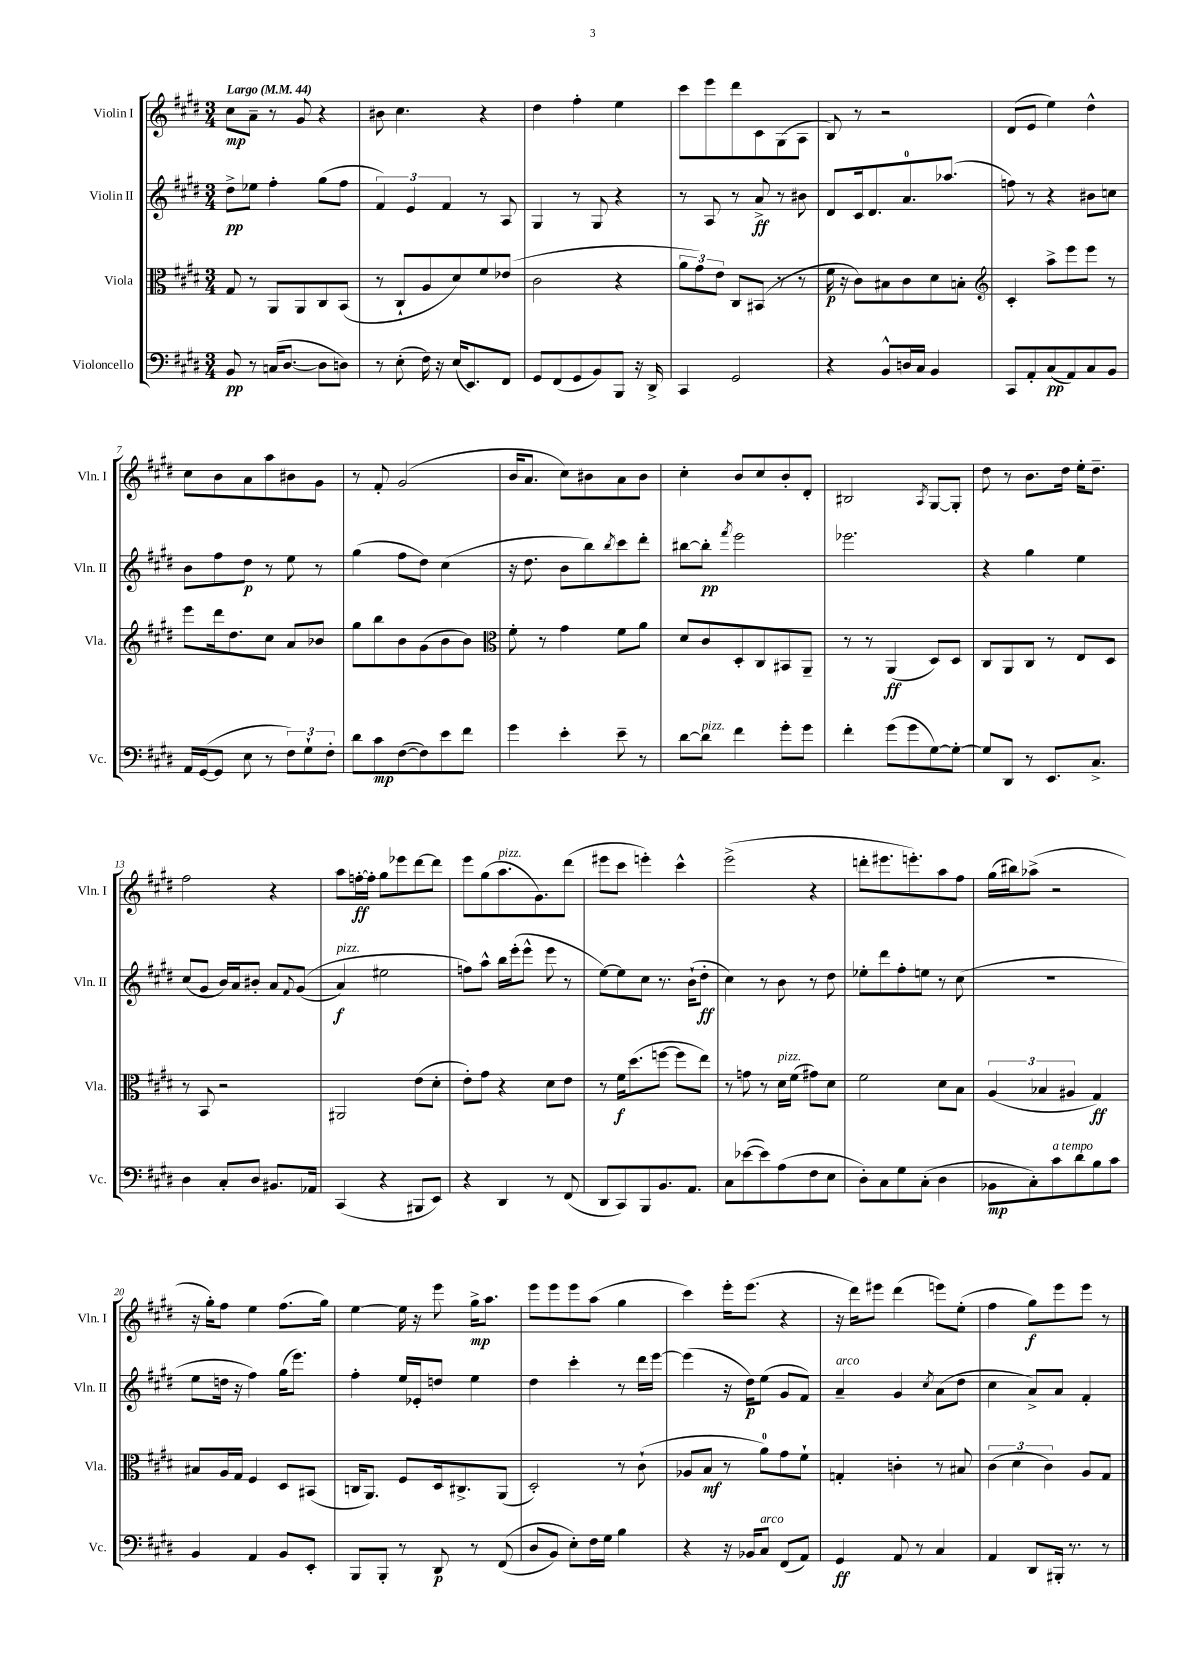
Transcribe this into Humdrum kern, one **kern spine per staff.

**kern	**kern	**kern	**kern
*staff4	*staff3	*staff2	*staff1
*clefF4	*clefC3	*clefG2	*clefG2
*k[f#c#g#d#]	*k[f#c#g#d#]	*k[f#c#g#d#]	*k[f#c#g#d#]
*M3/4	*M3/4	*M3/4	*M3/4
*MM44	*MM44	*MM44	*MM44
8BB/	8G#/	8dd#^\L	8cc#\L
8r	8r	8ee-\J	8a~\J
(16C/LK	8AA/L	4ff#'\	8r
[8.D#/J	.	.	.
.	8AA/	.	8g#/
8D#\]L	8C#/	(8gg#\L	4r
8D\J)	(8BB/J	8ff#\J	.
=	=	=	=
8r	8r	6f#/)	8b#\
(8E'\	8C#`/L	.	4.cc#\
.	.	6e/	.
16F#\)	8A/	.	.
16r	.	.	.
.	.	6f#/	.
(16E/LK	8d#/)	.	.
8.EE/)	.	.	.
.	8f#/	8r	4r
8FF#/J	(8e-/J	8A/	.
=	=	=	=
8GG#/L	2c#\	4G#/	4dd#\
(8FF#/	.	.	.
8GG#/	.	8r	4ff#'\
8BB/)	.	8G#/	.
8BBB/J	4r	4r	4ee\
16r	.	.	.
16DD#^/	.	.	.
=	=	=	=
4CC#/	12a\L	8r	8ccc#\L
.	12g#\)	.	.
.	.	8A/	8eee\
.	12e\J	.	.
2GG#/	8C#/L	8r	8ddd#\
.	(8BB#/J	8a^/	8c#\
.	8r	8r	(8G#\
.	8r	8b#\	8A\J
=	=	=	=
4r	16f#\	8d#/L	8B/)
.	16r	.	.
.	8c#\L)	16c#/k	8r
.	.	8.d#/	.
8BB^^/L	8B#\	.	2r
16D/L	8c#\	8.a/	.
16C#/JJ	.	.	.
4BB/	8d#\	.	.
.	.	(8.aa-/J	.
.	8B'\J	.	.
=	=	=	=
*	*clefG2	*	*
8CC#/L	4c#'/	8ff\)	(8d#/L
8AA'/	.	8r	8e/J
(8C#/	8aa^\L	4r	4ee\)
8AA/)	8eee\	.	.
8C#/	8eee\J	8b#\L	4dd#^^\
8BB/J	8r	8cc\J	.
=	=	=	=
16AA/LL	8eee\L	8b\L	8cc#\L
([16GG#/J	.	.	.
8GG#/]J	16ddd#\k	8ff#\	8b\
.	8.dd#\	.	.
8E\	.	8dd#\J	8a\
8r	8cc#\J	8r	8aa\
12F#\L)	8a/L	8ee\	8b#\
12G#`\	.	.	.
.	8b-/J	8r	8g#\J
12F#'\J	.	.	.
=	=	=	=
8d#\L	8gg#\L	(4gg#\	8r
8c#\	8bb\	.	8f#'/
([8F#\	8b\	8ff#\L	(2g#/
8F#\])	(8g#\	8dd#\J)	.
8e\	8b\	(4cc#\	.
8f#\J	8b\J)	.	.
=	=	=	=
*	*clefC3	*	*
4g#\	8f#'\	16r	16b/LK
.	.	8.dd#\	8.a/J
.	8r	.	.
4e'\	4g#\	8b\L	8cc#\L)
.	.	8bb\)	8b#\
.	.	8qbb/	.
8e~\	8f#\L	8ccc#\	8a\
8r	8a\J	8ddd#'\J	8b#\J
=	=	=	=
[8d#\L	8d#/L	[8bb#\L	4cc#'\
8d#\]J	8c#/	8bb#'\]J	.
.	.	8qfff#/	.
4f#\	8D#'/	2eee\	8b/L
.	8C#/	.	8cc#/
8g#'\L	8BB#/	.	8b'/
8g#\J	8AA~/J	.	8d#'/J
=	=	=	=
4f#'\	8r	2.eee-\	2B#/
.	8r	.	.
(8g#\L	(4AA/	.	.
8g#\	.	.	.
.	.	.	8qA/
[8G#\)	8D#/L)	.	[8G#/L
8G#'\_J	8D#/J	.	8G#'/]J
=	=	=	=
8G#/]L	8C#/L	4r	8dd#\
8DD#/J	8AA/	.	8r
8r	8C#/J	4gg#\	8.b\L
8.EE/L	8r	.	.
.	.	.	16dd#\Jk
.	8E/L	4ee\	16ee'\LK
8.C#^/J	.	.	8.dd#~\J
.	8D#/J	.	.
=	=	=	=
4D#\	8r	(8cc#/L	2ff#\
.	8BB/	8g#/J	.
8C#'/L	2r	16b/LL)	.
.	.	16a/J	.
8D#/J	.	8b#'/J	.
8.BB#/L	.	8a/L	4r
.	.	8qqf#/	.
.	.	&((8g#/J	.
16AA-/Jk	.	.	.
=	=	=	=
(4CC#/	2AA#/	4a/)	8aa\L
.	.	.	[16ff'\L
.	.	.	16ff'\]JJ
4r	.	2ee#\	8gg#\L
.	.	.	8eee-\
8BBB#/L	(8e\L	.	[8ddd#\
8EE/J)	8d#'\J	.	8ddd#\]J
=	=	=	=
4r	8e'\L)	8ff\L&)	8eee\L
.	8g#\J	8aa^^\J	(8gg#\
4DD#/	4r	16bb\LL	8.aa\
.	.	(16eee'\J	.
.	.	8eee^^\J	.
.	.	.	8.g#\)
8r	8d#\L	8eee\	.
(8FF#/	8e\J	8r	(8ddd#\J
=	=	=	=
8DD#/L	8r	[8ee\L)	8eee#\L
8CC#/)	16f#\LK	8ee\]	8ccc#\J
.	(8.dd#\	.	.
8BBB/	.	8cc#\J	4eee'\)
8.BB/	[8ff\J	8.r	.
.	8ff\]L	.	4ccc#^^\
8.AA/J	.	(16b`\LK	.
.	8ee\J)	8dd#'\J	.
=	=	=	=
8C#\L	8r	4cc#\)	(2eee^\
([8e-\	8g\	.	.
8e-\])	8r	8r	.
(8A\	16d#\LL	8b\	.
.	(16f#\JJ	.	.
8F#\	8g#\L)	8r	4r
8E\J	8d#\J	8dd#\	.
=	=	=	=
8D#'\L)	2f#\	8ee-'\L	8ddd'\L
8C#\	.	8ddd#\	8.eee#\
8G#\	.	8ff#'\	.
.	.	.	8.eee'\)
(8C#'\J	.	8ee\J	.
4D#\	8d#\L	8r	8aa\
.	8B\J	(8cc#\	8ff#\J
=	=	=	=
8BB-\L	(6A/	2.r	(16gg#\LL
.	.	.	16bb#\J)
8C#'\)	.	.	(8aa-^\J
.	6B-/	.	.
8c#\	.	.	2r
.	6A#/	.	.
8d#\	.	.	.
8B\	4G#/)	.	.
8c#\J	.	.	.
=	=	=	=
4BB/	8B#/L	8ee\L	16r
.	.	.	16gg#'\LK)
.	16A/L	16dd\Jk	8ff#\J
.	16G#/JJ	16r	.
4AA/	4F#/	4ff#\)	4ee\
8BB/L	8D#/L	(16gg#\LK	(8.ff#\L
.	.	8.eee\J)	.
8EE'/J	(8BB#/J	.	.
.	.	.	16gg#\Jk)
=	=	=	=
8BBB/L	16C/LK	4ff#'\	[4ee\
.	8.AA/J)	.	.
8BBB'/J	.	.	.
8r	8F#/L	16ee/LL	16ee\]
.	.	16e-'/J	16r
8DD#/	16D#/k	8dd/J	8eee\
.	8.C#^/	.	.
8r	.	4ee\	16gg#^\LK
.	.	.	8.aa\J
&((8FF#/	(8AA/J	.	.
=	=	=	=
8D#/L	2D#'/)	4dd#\	8eee\L
8BB/J)	.	.	8eee\
8E'\L&)	.	4ccc#'\	8eee\
16F#\L	.	.	(8aa\J
16G#\JJ	.	.	.
4B\	8r	8r	4gg#\
.	(8c#`\	16ddd#\LL	.
.	.	[16eee\JJ	.
=	=	=	=
4r	8A-/L	(4eee\]	4ccc#\)
.	8B/J	.	.
16r	8r	16r	16eee'\LK
16BB-/LK	.	16dd#\LK)	(8.eee\J
8C#/J	8a\L)	(8ee\J	.
(8FF#/L	8g#\	8g#/L	4r
8AA/J)	8f#`\J	8f#/J)	.
=	=	=	=
4GG#/	4G'/	4a~/	16r
.	.	.	16ddd#\LK)
.	.	.	8eee#\J
8AA/	4c'\	4g#/	(4ddd#\
8r	.	.	.
.	.	8qcc#/	.
4C#/	8r	(8a\L	8eee\L)
.	8B#/	8dd#\J	(8ee'\J
=	=	=	=
4AA/	(6c#\	4cc#\	4ff#\
.	6d#\	.	.
8DD#/L	.	8a^/L)	8gg#\L)
.	6c#\)	.	.
16BBB#'/Jk	.	8a/J	8eee\
8.r	.	.	.
.	8A/L	4f#'/	8eee\J
8r	8G#/J	.	8r
==	==	==	==
*-	*-	*-	*-
